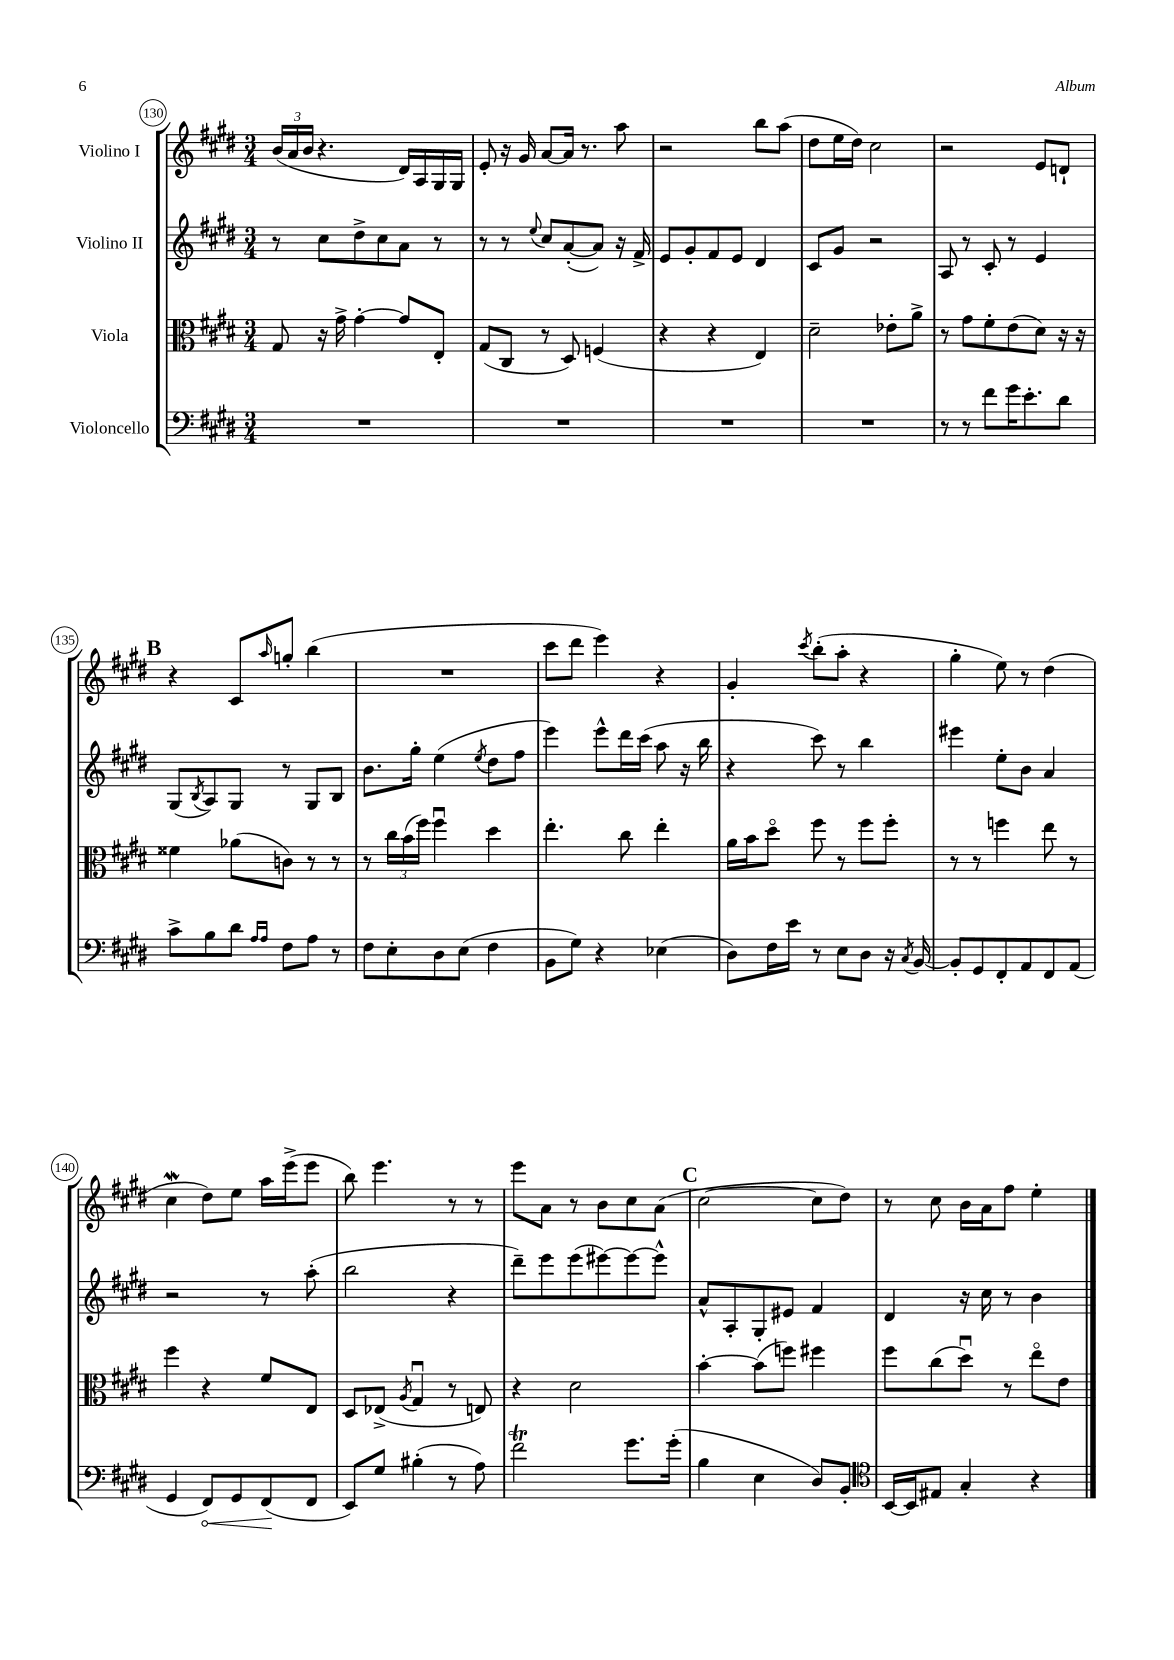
<<
\new StaffGroup <<
\new Staff = "s0" \with { instrumentName = "Violino I" } {
    \clef treble \key e \major \numericTimeSignature \time 3/4
    \tuplet 3/2 { b'16( a'16 b'16 } r4. dis'16) a16 gis16 gis16 |
    e'8-. r16 gis'16 a'8~ a'16 r8. a''8 |
    r2 b''8 a''8( |
    dis''8 e''16 dis''16) cis''2 |
    r2 e'8 d'8-! |
    \mark \markup { \bold "B" } r4 cis'8 \grace { a''16 } g''8-. b''4( |
    R2. |
    cis'''8 dis'''8 e'''4) r4 |
    gis'4-. \acciaccatura { cis'''8 } b''8-.( a''8-. r4 |
    gis''4-. e''8) r8 dis''4( |
    cis''4\mordent dis''8) e''8 a''16 e'''16->( e'''8 |
    b''8) e'''4. r8 r8 |
    e'''8 a'8 r8 b'8 cis''8 a'8( |
    \mark \markup { \bold "C" } cis''2~ cis''8 dis''8) |
    r8 cis''8 b'16 a'16 fis''8 e''4-. \bar "|." |
}
\new Staff = "s1" \with { instrumentName = "Violino II" } {
    \clef treble \key e \major \numericTimeSignature \time 3/4
    r8 cis''8 dis''8-> cis''8 a'8 r8 |
    r8 r8 \appoggiatura { e''8 } cis''8 a'8~-.( a'8) r16 fis'16-> |
    e'8 gis'8-. fis'8 e'8 dis'4 |
    cis'8 gis'8 r2 |
    a8 r8 cis'8-. r8 e'4 |
    \mark \markup { \bold "B" } gis8( \acciaccatura { b8 } a8) gis8 r8 gis8 b8 |
    b'8. gis''16-. e''4( \acciaccatura { e''8 } dis''8 fis''8 |
    e'''4) e'''8-^ dis'''16 cis'''16( a''8 r16 b''16 |
    r4 cis'''8) r8 b''4 |
    eis'''4 e''8-. b'8 a'4 |
    r2 r8 a''8-.( |
    b''2 r4 |
    dis'''8--) e'''8 e'''8( eis'''8~) eis'''8~ eis'''8-^ |
    \mark \markup { \bold "C" } a'8-^ a8-. gis8-. eis'8 fis'4 |
    dis'4 r16 cis''16 r8 b'4 \bar "|." |
}
\new Staff = "s2" \with { instrumentName = "Viola" } {
    \clef alto \key e \major \numericTimeSignature \time 3/4
    gis8 r16 gis'16-> gis'4~-. gis'8 e8-. |
    gis8( cis8 r8 dis8) f4( |
    r4 r4 e4) |
    dis'2-- ees'8-. a'8-> |
    r8 gis'8 fis'8-. e'8( dis'8) r16 r16 |
    \mark \markup { \bold "B" } fisis'4 aes'8( c'8) r8 r8 |
    r8 \tuplet 3/2 { cis''16 b'16( fis''16) } fis''4\downbow dis''4 |
    e''4.-. cis''8 e''4-. |
    a'16 b'16 dis''8\flageolet fis''8 r8 fis''8 fis''8-. |
    r8 r8 f''4 e''8 r8 |
    fis''4 r4 fis'8 e8 |
    dis8 ees8->( \acciaccatura { a8 } gis4\downbow r8 e8) |
    r4 dis'2 |
    \mark \markup { \bold "C" } b'4~-. b'8( f''8) fis''4 |
    fis''8 cis''8( dis''8\downbow) r8 e''8\flageolet e'8 \bar "|." |
}
\new Staff = "s3" \with { instrumentName = "Violoncello" } {
    \clef bass \key e \major \numericTimeSignature \time 3/4
    R2. |
    R2. |
    R2. |
    R2. |
    r8 r8 fis'8 gis'16 e'8.-. dis'8 |
    \mark \markup { \bold "B" } cis'8-> b8 dis'8 \grace { a16 a16 } fis8 a8 r8 |
    fis8 e8-. dis8 e8( fis4 |
    b,8 gis8) r4 ees4( |
    dis8) fis16 e'16 r8 e8 dis8 r16 \acciaccatura { cis8 } b,16~ |
    b,8-. gis,8 fis,8-. a,8 fis,8 a,8( |
    gis,4 \once \override Hairpin.circled-tip = ##t fis,8\<) gis,8 fis,8\!( fis,8 |
    e,8) gis8 bis4-.( r8 a8) |
    fis'2\trill gis'8. gis'16-.( |
    \mark \markup { \bold "C" } b4 e4 dis8) b,8-. |
    \clef tenor b,16~ b,16 eis8 gis4-. r4 \bar "|." |
}
>>
>>
\layout { \context { \Score currentBarNumber = #130 \override BarNumber.stencil = #(make-stencil-circler 0.1 0.3 ly:text-interface::print) } }
